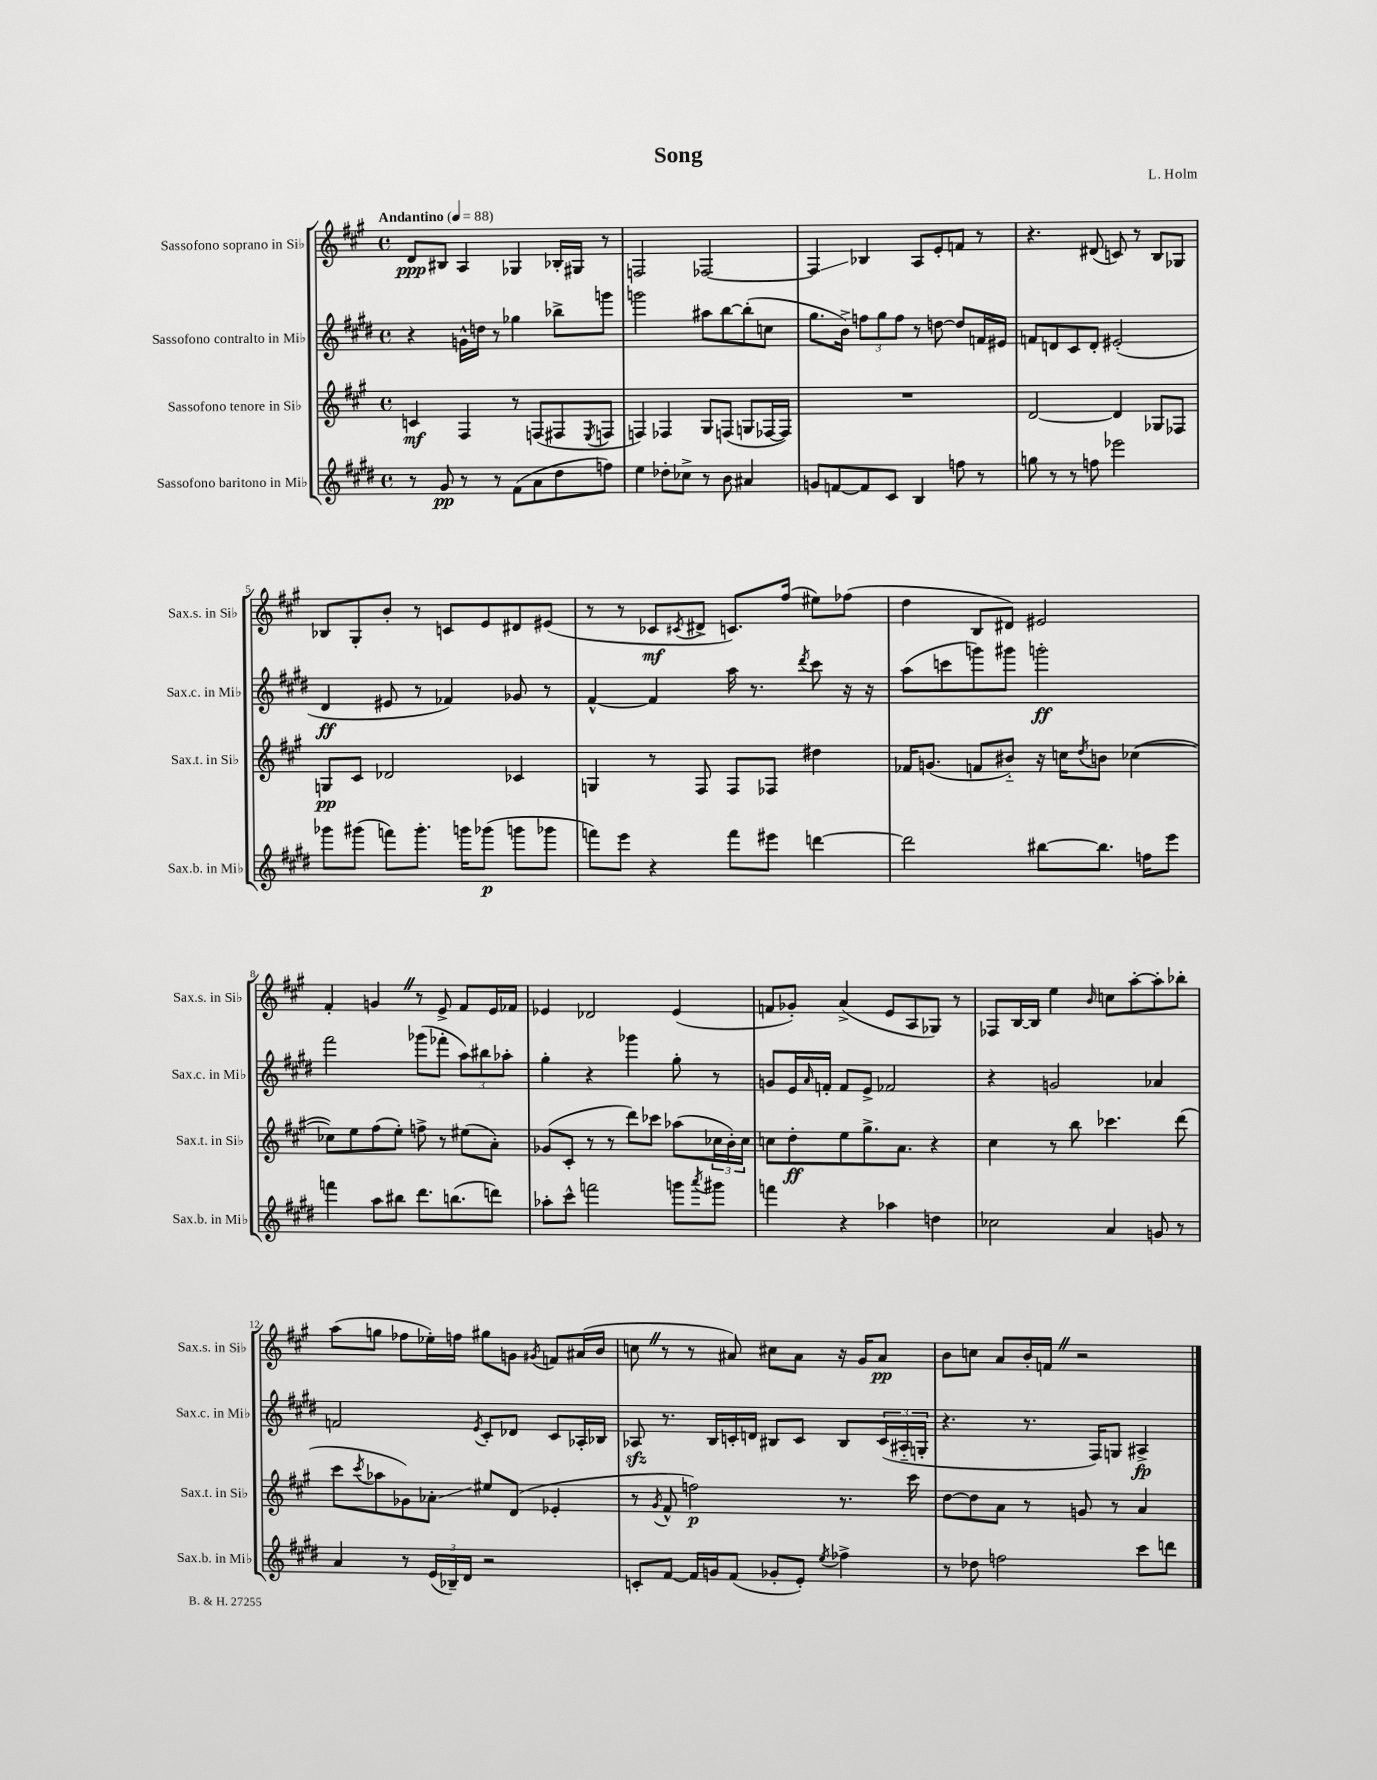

**kern	**kern	**kern	**kern
*staff4	*staff3	*staff2	*staff1
*clefG2	*clefG2	*clefG2	*clefG2
*k[f#c#g#d#]	*k[f#c#g#]	*k[f#c#g#d#]	*k[f#c#g#]
*M4/4	*M4/4	*M4/4	*M4/4
*met(c)	*met(c)	*met(c)	*met(c)
*MM88	*MM88	*MM88	*MM88
8r	4c	4r	8d
8g#	.	.	8B#
8r	4F#	16g^^	4A
.	.	16dd	.
8r	.	8r	.
(8f#	8r	4gg-	4G-
8a	(8F	.	.
8dd#	8F#	8bb-^	16B-'
.	.	.	16G#
.	8qE	.	.
8ff)	8F	8ggg	8r
=	=	=	=
4ee	4F)	2ggg	2F
8dd-'	4F-	.	.
8cc-^	.	.	.
8r	8G#	8aa#	[2F-
8b	(8F	[8bb	.
4a#	8G	(8bb']	.
.	[16F-	8cc	.
.	16F-])	.	.
=	=	=	=
8g	1r	8.gg#	4F-]
[8f	.	.	.
.	.	16b^)	.
8f]	.	12ff	4B-
.	.	12gg#	.
8c#	.	.	.
.	.	12ff	.
4B	.	8r	8A
.	.	[8dd	8e'
8ff	.	8dd]	8f
8r	.	16f	8r
.	.	16e#	.
=	=	=	=
8gg	[2d	8f	4.r
8r	.	8d	.
8r	.	8c#	.
8ff	.	8d'	(8d#
2eee-	4d]	(2e#'	8c)
.	.	.	8r
.	8G-	.	8B
.	8F-	.	8G-
=	=	=	=
8ggg-	8G	4d#	8B-
(8ggg#	8c#	.	8G#'
8fff)	2d-	8e#	8b'
8.ggg#'	.	8r	8r
.	.	4f-)	8c
16ggg	.	.	.
(8ggg-	.	.	8e
8ggg	4c-	8g-	8d#
8ggg-	.	8r	(8e#
=	=	=	=
8fff)	4G	[4f#^^	8r
8eee	.	.	8r
4r	8r	4f#]	8c-
.	.	.	8qc#
.	8F#	.	8d#^
8fff	8F#	16aa	8.c)
.	.	8.r	.
8eee#	8F-	.	.
.	.	.	(16ff#
.	.	8qddd#	.
[4ddd	4dd#	8ccc#	8ee#)
.	.	16r	(8ff-
.	.	16r	.
=	=	=	=
2ddd]	16f-	(8aa	4dd
.	(8.g	.	.
.	.	8ccc	.
.	8f	8ggg)	8B
.	8b#'~)	8ggg#	8d#)
[8bb#	16r	2ggg'	2e#
.	16cc	.	.
.	8qdd	.	.
8.bb#]	8b	.	.
.	([4cc-	.	.
16ff	.	.	.
8eee	.	.	.
=	=	=	=
4fff	8cc-])	2fff#	4f#'
.	8ee	.	.
8aa	(8ff#	.	4g
8bb#	8ee')	.	.
8.ddd#	8ff^	(8ggg-	8r
.	8r	8fff-'	8e^
(8.bb	.	.	.
.	(8ee#	12aa)	8f#
.	.	12bb#	.
8ddd)	8a')	.	16e
.	.	12aa-'	.
.	.	.	16f-
=	=	=	=
8aa-'	(8g-	4gg#'	4e-
8ccc#^^	8c#'	.	.
2fff	8r	4r	2d-
.	8r	.	.
.	8ddd)	4ggg-	.
.	8ccc-	.	.
8ggg	(8aa-	8gg#'	(4e-
8qaaa	.	.	.
8ggg#	24cc-	8r	.
.	24b')	.	.
.	24cc-	.	.
=	=	=	=
4fff	8cc	8g	8f
.	8dd'	16e	8g-')
.	.	16qqa	.
.	.	16f'	.
4r	8ee	8f	(4a^
.	8.gg#^	8e^	.
4aa-	.	2f-	8e
.	8.a	.	.
.	.	.	8A
4dd	4r	.	8G-)
.	.	.	8r
=	=	=	=
2cc-	4cc#	4r	8F-
.	.	.	[16B
.	.	.	16B]
.	8r	2g	4ee
.	8bb	.	.
.	.	.	16qqb
4a	4.ccc-	.	8cc
.	.	.	[8aa'
8g	.	4a-	8aa']
8r	(8ddd	.	8bb-'
=	=	=	=
4a	8ccc#	2f	(8aa
.	8qccc#	.	.
.	8aa-	.	8gg
8r	8g-)	.	8ff-
(24e	8a-'	.	16ee-')
24B-~)	.	.	.
.	.	.	16ff
24d#	.	.	.
.	.	8qe	.
2r	8ee#	8c#'	8gg#
.	(8d	8d-	8g
.	.	.	8qg#
.	4e-'	8c#	8f
.	.	16A-'	(16a#
.	.	16B-	16b
=	=	=	=
8c'	8r	8A-	8cc
.	8qg#	.	.
[8f#	8f#^^	8.r	8r
16f#]	2ff)	.	8r
16g	.	16B	.
(8f#	.	16c'	8a#)
.	.	16d	.
8g-'	.	8B#	8cc#
8e')	.	8c	8a#
8qee	.	.	.
4ff-^	8.r	8B#	16r
.	.	.	16g#
.	.	(24c	8a#
.	.	24A#'~	.
.	16ccc#	.	.
.	.	24G'	.
=	=	=	=
8r	[8dd	4.r	8b
8dd-	8dd]	.	8cc
2ff	8a	.	8a
.	8r	8.r	16b'
.	.	.	16f
.	8g	.	2r
.	.	16F#)	.
.	8r	8G	.
8ccc#	4a	4A#^	.
8ddd	.	.	.
==	==	==	==
*-	*-	*-	*-
